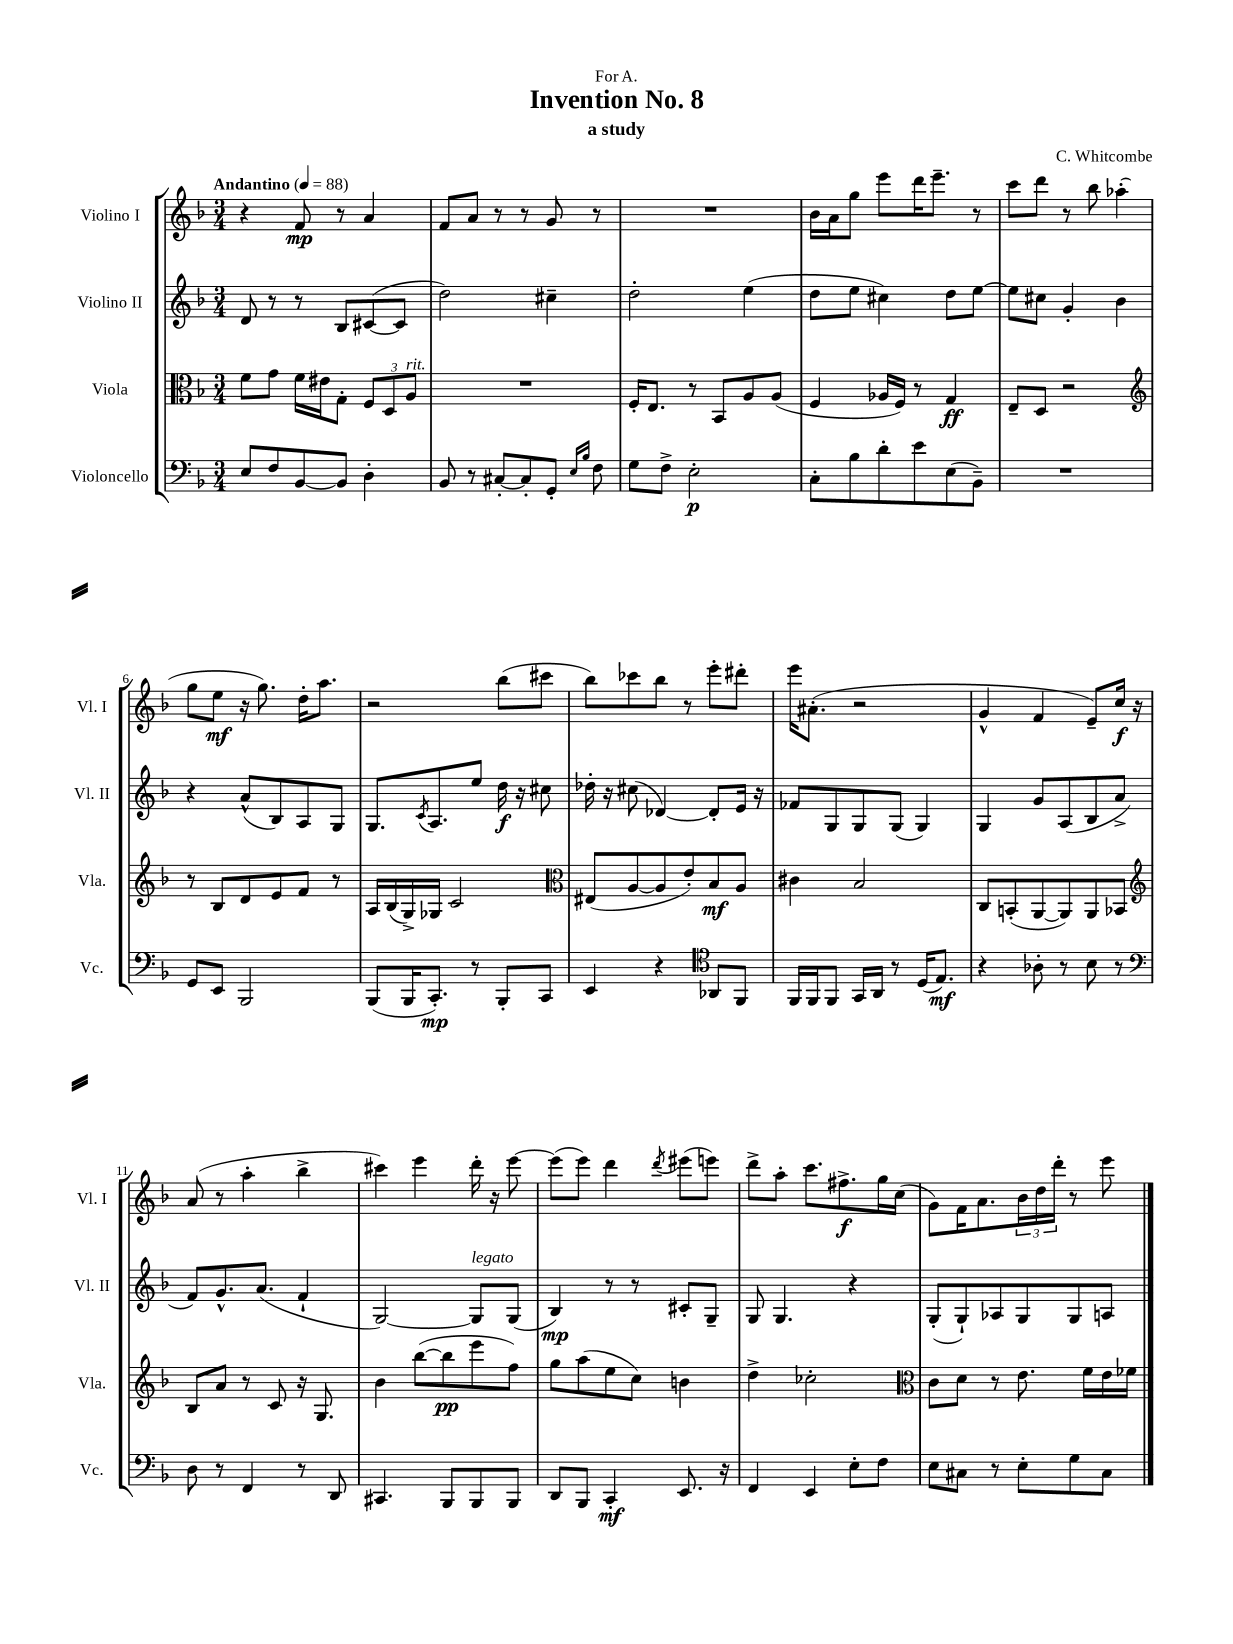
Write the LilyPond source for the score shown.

\header { title = "Invention No. 8" composer = "C. Whitcombe" subtitle = "a study" dedication = "For A." }
<<
\new StaffGroup <<
\new Staff = "s0" \with { instrumentName = "Violino I" shortInstrumentName = "Vl. I" } {
    \clef treble \key f \major \numericTimeSignature \time 3/4 \tempo "Andantino" 4 = 88
    r4 f'8\mp r8 a'4 |
    f'8 a'8 r8 r8 g'8 r8 |
    R2. |
    bes'16 a'16 g''8 e'''8 d'''16 e'''8.-- r8 |
    c'''8 d'''8 r8 bes''8 aes''4-.( |
    g''8 e''8\mf r16 g''8.) d''16-. a''8. |
    r2 bes''8( cis'''8 |
    bes''8) ces'''8 bes''8 r8 e'''8-. dis'''8-. |
    e'''16 ais'8.-.( r2 |
    g'4-^ f'4 e'8--) c''16\f r16 |
    a'8( r8 a''4-. bes''4-> |
    cis'''4) e'''4 d'''16-. r16 e'''8~ |
    e'''8( e'''8) d'''4 \acciaccatura { d'''8 } eis'''8( e'''8) |
    d'''8-> a''8-. c'''8. fis''8.->\f g''16 c''16( |
    g'8) f'16 a'8. \tuplet 3/2 { bes'16 d''16 d'''16-. } r8 e'''8 \bar "|." |
}
\new Staff = "s1" \with { instrumentName = "Violino II" shortInstrumentName = "Vl. II" } {
    \clef treble \key f \major \numericTimeSignature \time 3/4
    d'8 r8 r8 bes8 cis'8~( cis'8 |
    d''2) cis''4-- |
    d''2-. e''4( |
    d''8 e''8 cis''4) d''8 e''8~ |
    e''8 cis''8 g'4-. bes'4 |
    r4 a'8-^( bes8) a8 g8 |
    g8. \acciaccatura { c'8 } a8. e''8 d''16\f r16 cis''8 |
    des''16-. r16 cis''8( des'4~) des'8-. e'16 r16 |
    fes'8 g8 g8 g8( g4) |
    g4 g'8 a8( bes8 a'8-> |
    f'8) g'8.-^ a'8.( f'4-! |
    g2~) g8^\markup { \italic "legato" } g8( |
    bes4\mp) r8 r8 cis'8-. g8-- |
    g8 g4. r4 |
    g8-.( g8-!) aes8 g8 g8 a8 \bar "|." |
}
\new Staff = "s2" \with { instrumentName = "Viola" shortInstrumentName = "Vla." } {
    \clef alto \key f \major \numericTimeSignature \time 3/4
    f'8 g'8 f'16 eis'16 g8-. \tuplet 3/2 { f8 d8 a8^\markup { \italic "rit." } } |
    R2. |
    f16-. e8. r8 bes,8 a8 a8( |
    f4 aes16 f16) r8 g4\ff |
    e8-- d8 r2 |
    \clef treble r8 bes8 d'8 e'8 f'8 r8 |
    a16 bes16( g16->) ges16 c'2 |
    \clef alto eis8( a8~ a8 e'8-.) bes8\mf a8 |
    cis'4 bes2 |
    c8 b,8-.( a,8~ a,8) a,8 bes,8 |
    \clef treble bes8 a'8 r8 c'8 r16 g8. |
    bes'4 bes''8~( bes''8\pp e'''8 f''8) |
    g''8 a''8( e''8 c''8) b'4 |
    d''4-> ces''2-. |
    \clef alto c'8 d'8 r8 e'8. f'16 e'16 fes'16 \bar "|." |
}
\new Staff = "s3" \with { instrumentName = "Violoncello" shortInstrumentName = "Vc." } {
    \clef bass \key f \major \numericTimeSignature \time 3/4
    e8 f8 bes,8~ bes,8 d4-. |
    bes,8 r8 cis8~-. cis8-. g,8-. \grace { e16 bes16 } f8 |
    g8 f8-> e2-.\p |
    c8-. bes8 d'8-. e'8 e8( bes,8--) |
    R2. |
    g,8 e,8 bes,,2 |
    bes,,8( bes,,16 c,8.-.\mp) r8 bes,,8-. c,8 |
    e,4 r4 \clef tenor aes,8 f,8 |
    f,16 f,16 f,8 g,16 a,16 r8 d16( e8.\mf) |
    r4 aes8-. r8 bes8 r8 |
    \clef bass d8 r8 f,4 r8 d,8 |
    cis,4. bes,,8 bes,,8 bes,,8 |
    d,8 bes,,8 c,4-.\mf e,8. r16 |
    f,4 e,4 e8-. f8 |
    e8 cis8 r8 e8-. g8 cis8 \bar "|." |
}
>>
>>
